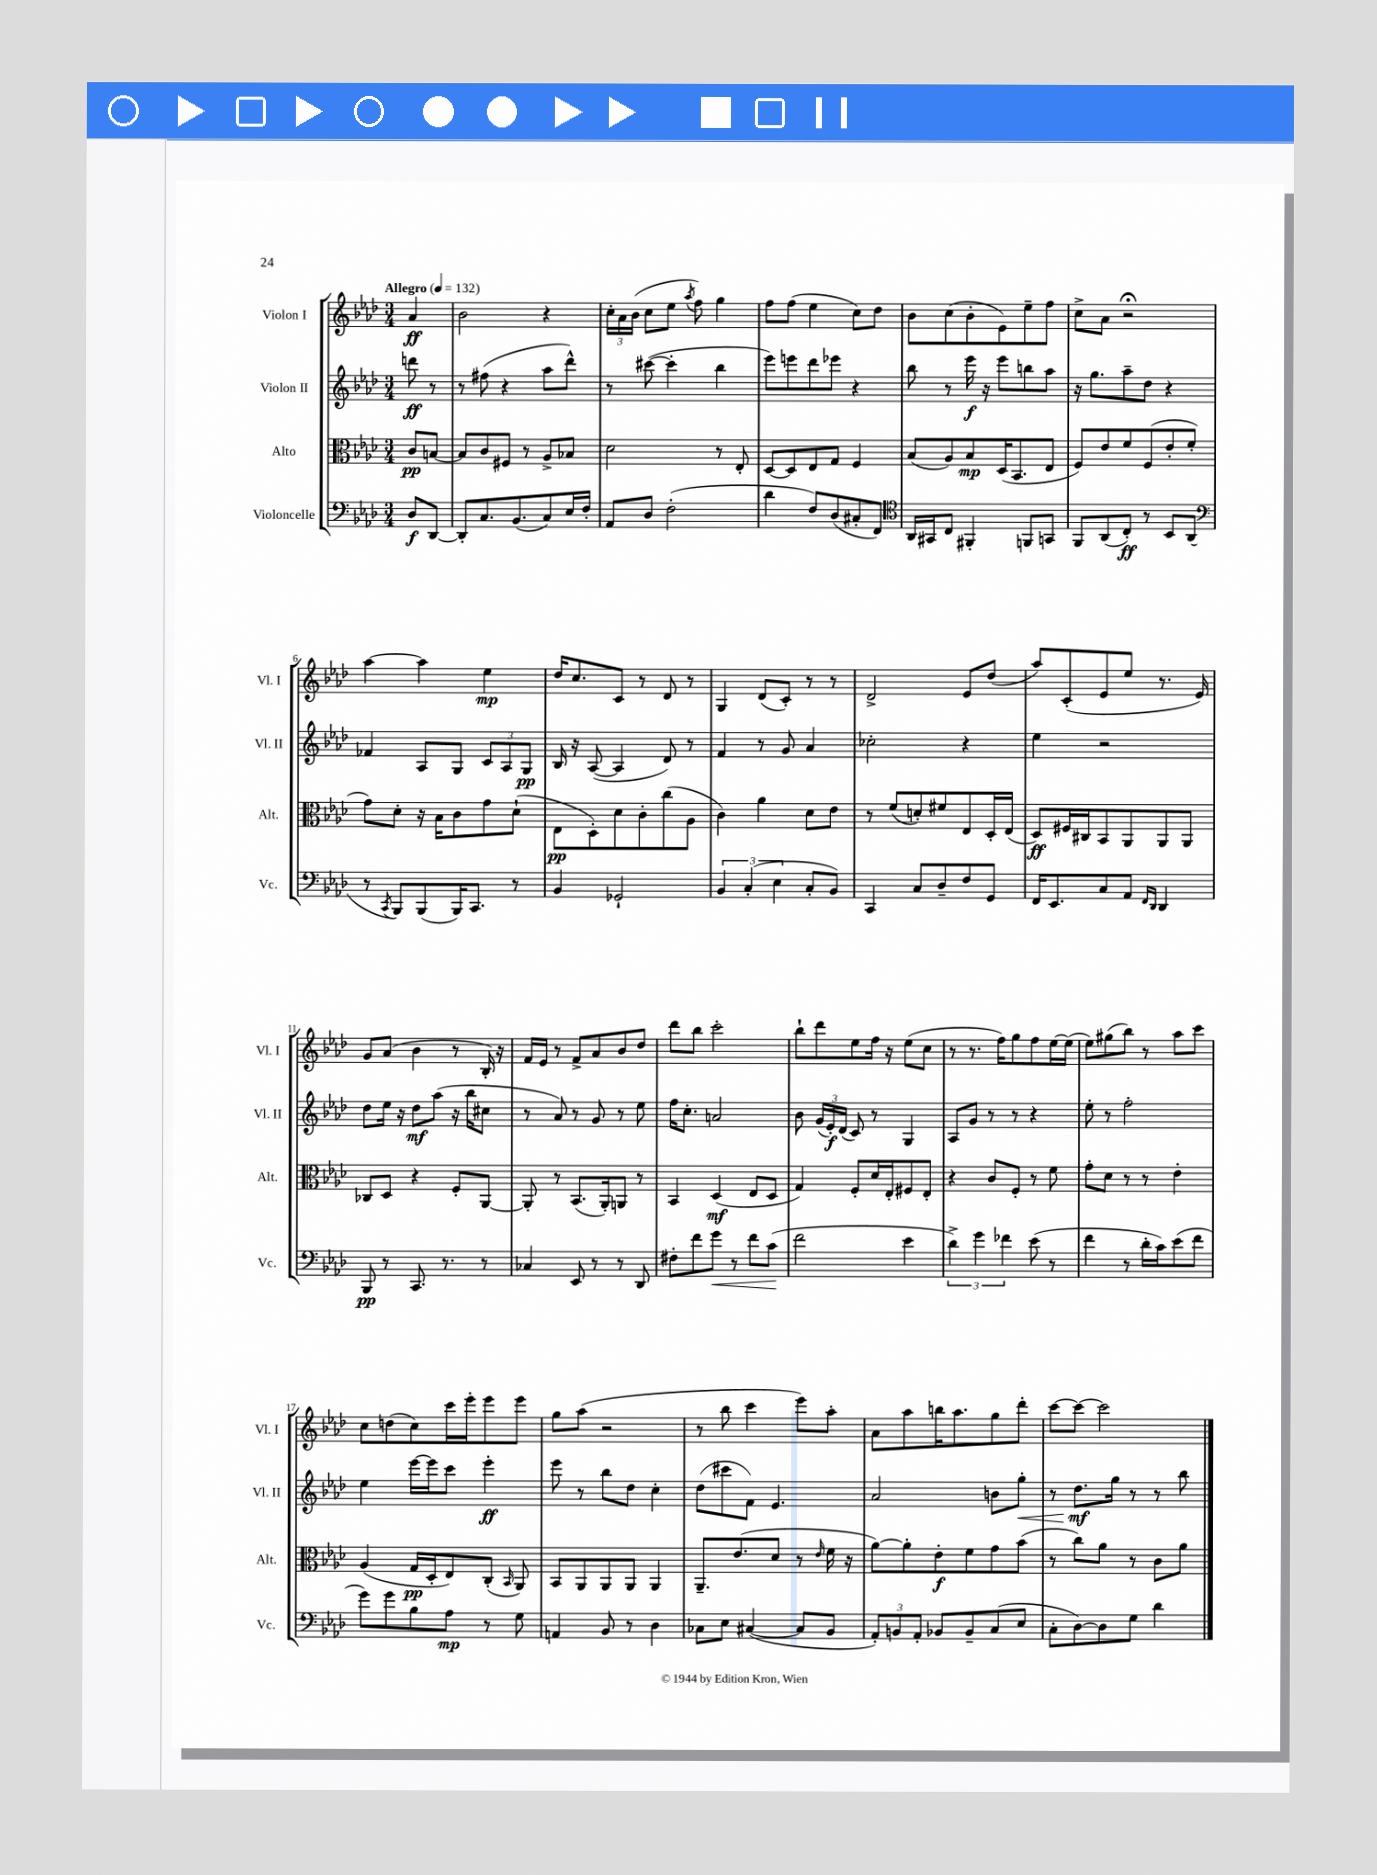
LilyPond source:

<<
\new StaffGroup <<
\new Staff = "s0" \with { instrumentName = "Violon I" shortInstrumentName = "Vl. I" } {
    \clef treble \key aes \major \numericTimeSignature \time 3/4 \partial 4 \tempo "Allegro" 4 = 132
    \autoBeamOff aes'4\ff |
    bes'2 r4 |
    \tuplet 3/2 { c''16[-. aes'16 bes'16]( } c''8[ ees''8] \acciaccatura { aes''8 } f''8) g''4 |
    f''8[ f''8]( ees''4 c''8[) des''8] |
    bes'8[ c''8( bes'8-. ees'8) ees''8-- f''8] |
    c''8[-> aes'8] r2\fermata |
    aes''4~ aes''4 ees''4\mp |
    des''16[ c''8. c'8] r8 des'8 r8 |
    g4 des'8[( c'8]-.) r8 r8 |
    des'2-> ees'8[ des''8]( |
    aes''8[) c'8-.( ees'8 ees''8] r8. ees'16) |
    g'8[ aes'8]( bes'4 r8 bes16-.) r16 |
    f'16[ ees'16] r8 f'8[-> aes'8 bes'8 des''8] |
    des'''8[ bes''8] c'''2-. |
    bes''8[-! des'''8 ees''8 f''16] r16 ees''8[( c''8] |
    r8 r8. f''16[) g''8 f''8 ees''16~ ees''16]( |
    ees''8[) gis''8( bes''8]) r8 aes''8[ c'''8] |
    c''8[ d''8( c''8) c'''16 ees'''16-. ees'''8 ees'''8] |
    g''8[ aes''8]( r2 |
    r8 bes''8 c'''4 ees'''8[) aes''8]-. |
    aes'8[ aes''8 b''16 aes''8. g''8 des'''8]-. |
    c'''8[~ c'''8]~ c'''2 \bar "|." |
}
\new Staff = "s1" \with { instrumentName = "Violon II" shortInstrumentName = "Vl. II" } {
    \clef treble \key aes \major \numericTimeSignature \time 3/4 \partial 4
    \autoBeamOff d'''8\ff r8 |
    r8 fis''8( r4 aes''8[ des'''8]-^) |
    r8 cis'''8~( cis'''4-. bes''4 |
    ees'''8[) e'''8 des'''8 ees'''8] r4 |
    bes''8 r8 ees'''16\f r16 ees'''8[ b''8 aes''8] |
    r16 g''8.[ aes''8-- des''8] r4 |
    fes'4 aes8[ g8] \tuplet 3/2 { c'8[ aes8 g8]\pp } |
    bes16 r16 aes8~( aes4 des'8) r8 |
    f'4 r8 g'8 aes'4 |
    ces''2-. r4 |
    ees''4 r2 |
    des''8[ ees''16] r16 des''8[\mf aes''8]( r16 bes''16[ cis''8] |
    r8 aes'8) r8 g'8 r8 ees''8 |
    f''16[ c''8.]-. a'2 |
    bes'8 \tuplet 3/2 { g'16[( ees'16-.\f) des'16]( } c'8) r8 g4 |
    aes8[ g'8] r8 r8 r4 |
    ees''8-. r8 f''2-. |
    ees''4 ees'''16[~ ees'''16 c'''8] ees'''4-.\ff |
    ees'''8 r8 bes''8[ des''8] c''4-. |
    des''8[( cis'''8 f'8]) ees'4. |
    aes'2 b'8[ g''8]-.\< |
    r8 des''8.[\mf\! g''16] r8 r8 bes''8 \bar "|." |
}
\new Staff = "s2" \with { instrumentName = "Alto" shortInstrumentName = "Alt." } {
    \clef alto \key aes \major \numericTimeSignature \time 3/4 \partial 4
    \autoBeamOff c'8[\pp b8]~ |
    b8[ c'8 fis8] r8 aes8[-> bes8] |
    des'2 r8 ees8-. |
    des8[~ des8 ees8 g8] f4 |
    bes8[( aes8) bes8\mp des16( bes,8. ees8] |
    f8[) ees'8 f'8 f8( ees'8-. f'8]-. |
    g'8[) des'8]-. r16 bes16[ c'8 g'8 des'8]-!( |
    ees8[\pp des8-.) des'8 c'8-. c''8( aes8] |
    c'4) aes'4 des'8[ ees'8] |
    r8 f'8[( d'8-.) fis'8 ees8 des16-. ees16]( |
    des8[\ff) fis16 cis16 bes,8 aes,8 aes,8 aes,8] |
    ces8[ des8] r4 f8[-. aes,8]~ |
    aes,8-. r8 bes,8.[( aes,16-.) a,8] r8 |
    bes,4 des4\mf( ees8[ des8] |
    g4) f8[-. des'16 ees16-. fis8 ees8]-. |
    r4 c'8[ f8]-. r8 f'8 |
    g'8[-. des'8] r8 r8 ees'4-. |
    aes4( g16[\pp des16-. ees8) c8]-.( \grace { bes,16 } aes,8) |
    bes,8[ aes,8 aes,8 aes,8] aes,4 |
    aes,8.[-- ees'8.( des'8] r8 \grace { ees'16 } f'16 r16 |
    aes'8[~) aes'8-. ees'8-.\f f'8 g'8 bes'8]( |
    r8 c''8[) aes'8] r8 c'8[ aes'8] \bar "|." |
}
\new Staff = "s3" \with { instrumentName = "Violoncelle" shortInstrumentName = "Vc." } {
    \clef bass \key aes \major \numericTimeSignature \time 3/4 \partial 4
    \autoBeamOff des8[\f des,8]~ |
    des,8[-. c8. bes,8.( c8) ees16 f16]-. |
    aes,8[ des8] f2-.( |
    des'4 f8[) des8( cis8-. f,8]) |
    \clef tenor aes,16[ gis,16 c8] fis,4-. f,8[ g,8] |
    f,8[ aes,8( c8]-.\ff) r8 bes,8[ aes,8]( |
    \clef bass r8 \acciaccatura { c,8 } bes,,8[) bes,,8( bes,,16) c,8.] r8 |
    bes,4 ges,2-! |
    \tuplet 3/2 { bes,4 c4-.( ees4 } c8[-. bes,8]) |
    c,4 c8[ des8-- f8 g,8] |
    f,16[ ees,8. c8 aes,8] \grace { f,16[ des,16] } des,4 |
    bes,,8\pp r8 c,8. r8. r8 |
    ces4 ees,8 r8 r8 des,8 |
    fis8[-. f'8 g'8]\< r8 f'8[ c'8]\!( |
    f'2 ees'4 |
    \tuplet 3/2 { des'4->) g'4 fes'4 } ees'8( r8 |
    f'4 r8 des'16[-. c'16) ees'8( f'8] |
    g'8[) g'8 bes8 aes8]\mp r8 g8 |
    a,4 bes,8 r8 des4 |
    ces8[ ees8] cis4~( cis8[ bes,8] |
    \tuplet 3/2 { aes,8[-.) b,8 aes,8]-. } bes,8[ bes,8-- c8( ees8] |
    c8[-. des8~) des8 g8] des'4 \bar "|." |
}
>>
>>
